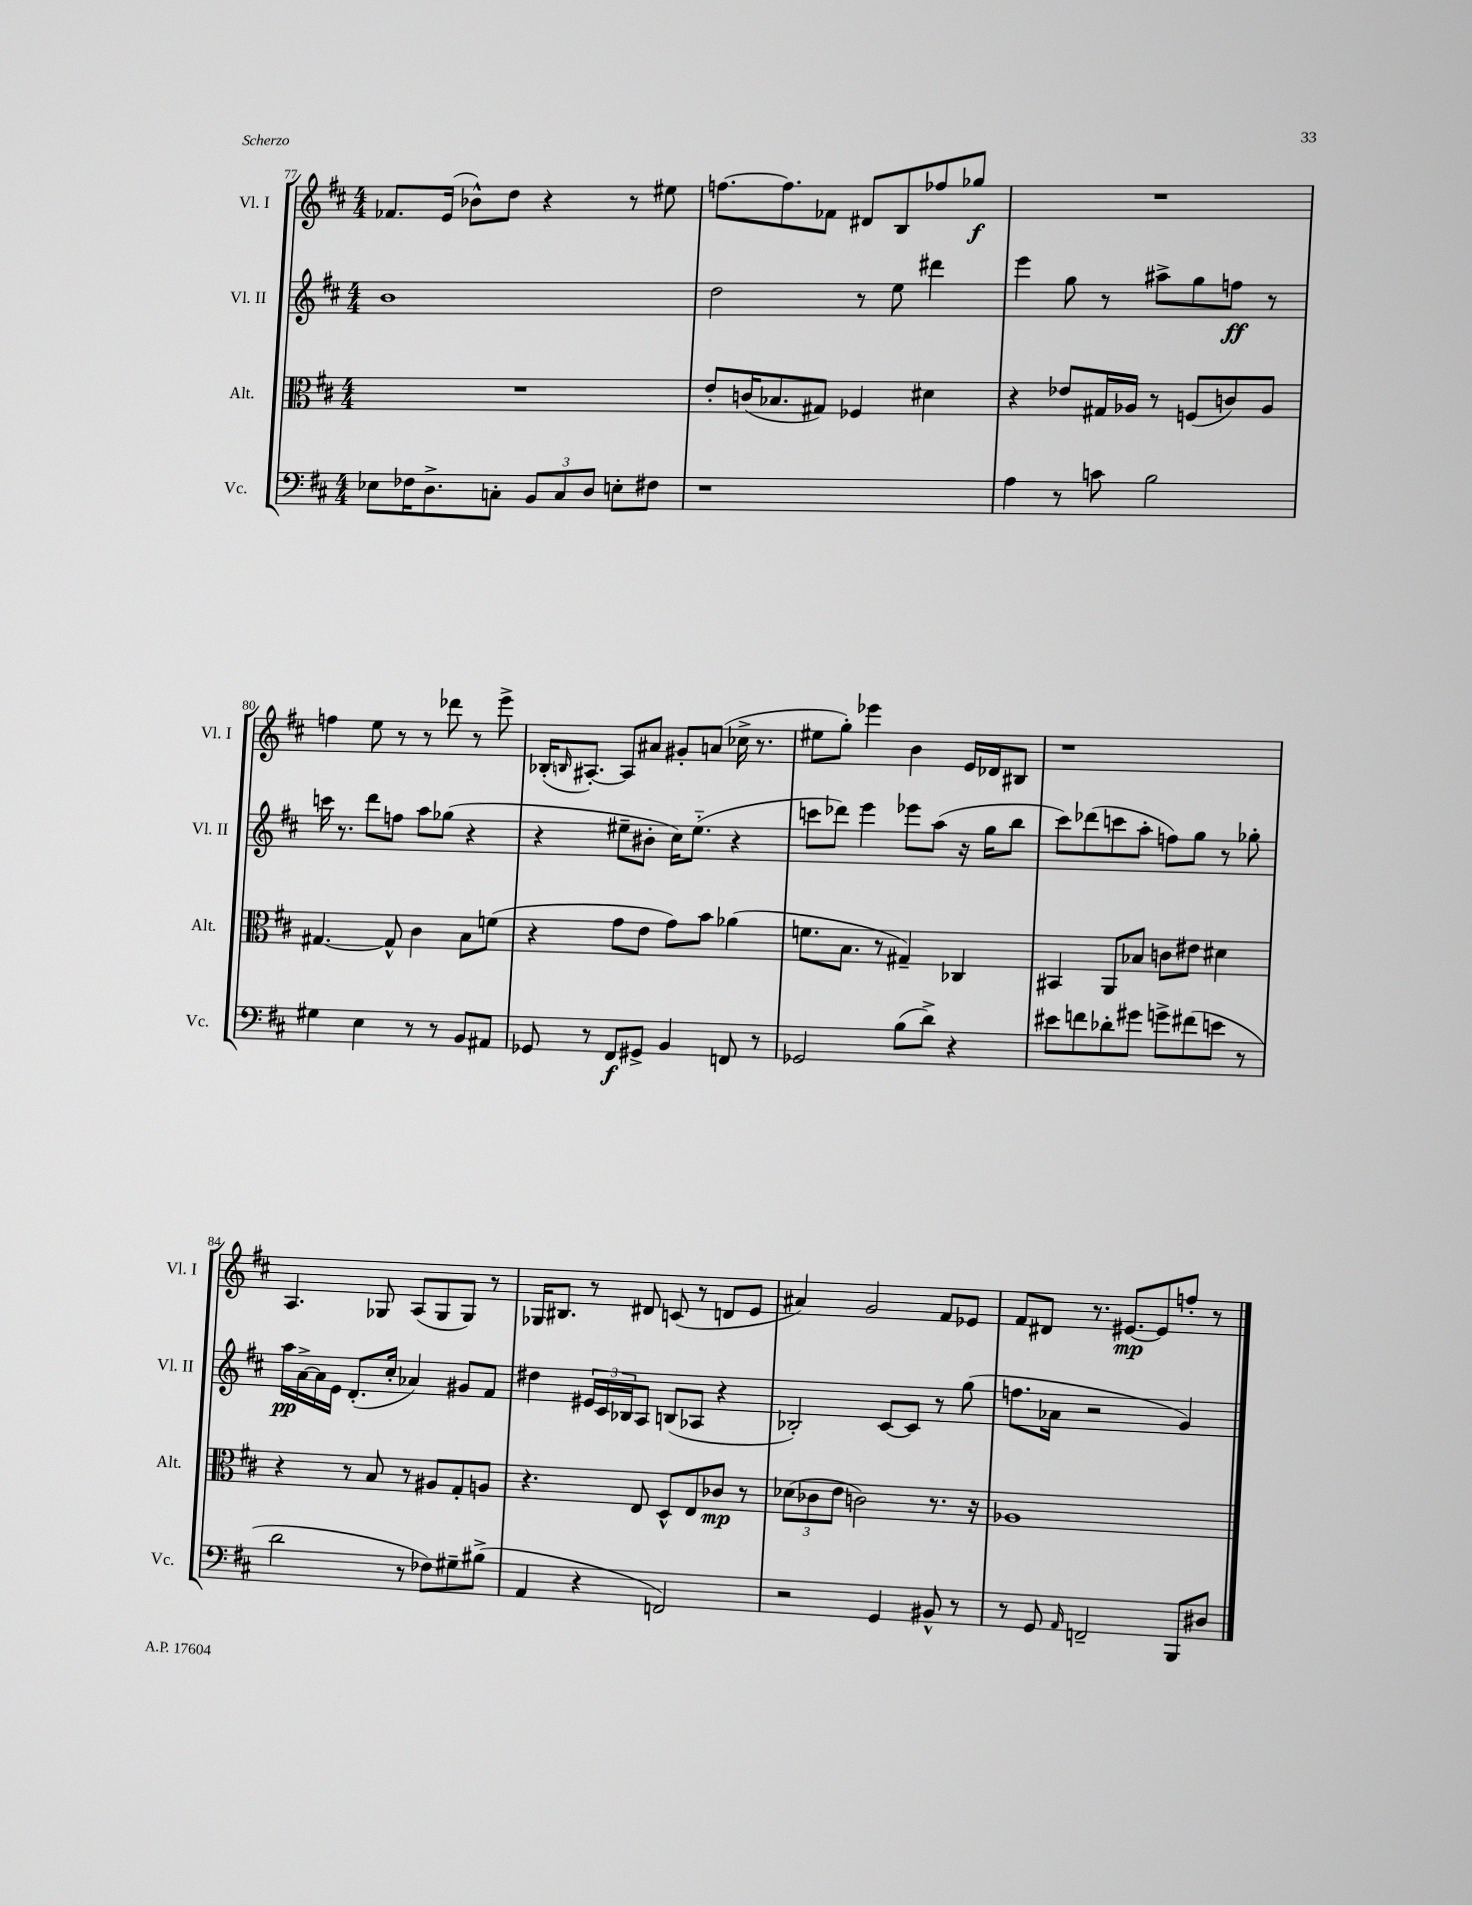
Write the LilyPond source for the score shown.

<<
\new StaffGroup <<
\new Staff = "s0" \with { instrumentName = "Vl. I" shortInstrumentName = "Vl. I" } {
    \clef treble \key d \major \numericTimeSignature \time 4/4
    fes'8. e'16( bes'8-^) d''8 r4 r8 eis''8 |
    f''8.~ f''8. fes'8 dis'8 b8 fes''8 ges''8\f |
    R1 |
    f''4 e''8 r8 r8 des'''8 r8 e'''8-> |
    bes16-.( \grace { b16 } ais8.~-.) ais8 ais'8 gis'8-. a'8( ces''16-> r8. |
    eis''8 g''8-.) ees'''4 b'4 e'16 des'16 bis8 |
    r1 |
    a4. ges8 a8( ges8 ges8) r8 |
    ges16 bis8. r8 dis'8 c'8( r8 d'8 e'8 |
    ais'4) g'2 fis'8 ees'8 |
    fis'8 dis'8 r8. eis'8.~\mp eis'8 f''8-. r8 \bar "|." |
}
\new Staff = "s1" \with { instrumentName = "Vl. II" shortInstrumentName = "Vl. II" } {
    \clef treble \key d \major \numericTimeSignature \time 4/4
    b'1 |
    d''2 r8 e''8 dis'''4 |
    e'''4 g''8 r8 ais''8-> g''8 f''8\ff r8 |
    c'''16 r8. d'''8 f''8 a''8 ges''8( r4 |
    r4 eis''8-- bis'8-. cis''16) eis''8.-_( r4 |
    c'''8 des'''8) e'''4 ees'''8 a''8( r16 g''16 b''8 |
    cis'''8) des'''8( c'''8 a''8-. f''8) g''8 r8 ges''8-. |
    a''16\pp a'16~-> a'16 e'16 d'8.-.( cis''16-. aes'4) gis'8 fis'8 |
    dis''4 \tuplet 3/2 { eis'16 cis'16 bes16 } a8 b8( aes8 r4 |
    bes2-.) cis'8~ cis'8 r8 g''8( |
    f''8. aes'16 r2 g'4) \bar "|." |
}
\new Staff = "s2" \with { instrumentName = "Alt." shortInstrumentName = "Alt." } {
    \clef alto \key d \major \numericTimeSignature \time 4/4
    R1 |
    e'8-. c'16( bes8. gis8) fes4 dis'4 |
    r4 ees'8 gis16 aes16 r8 f8( c'8) aes8 |
    gis4.~ gis8-^ cis'4 b8 f'8( |
    r4 g'8 e'8 g'8) b'8 aes'4( |
    f'8. b8. r8 gis4--) ces4 |
    bis,4 a,8 bes8 c'8 eis'8 dis'4 |
    r4 r8 b8 r8 ais8 g8-. a8 |
    r4. e8 d8-^ e8 ces'8\mp r8 |
    \tuplet 3/2 { des'8( ces'8 e'8 } c'2) r8. r16 |
    aes1 \bar "|." |
}
\new Staff = "s3" \with { instrumentName = "Vc." shortInstrumentName = "Vc." } {
    \clef bass \key d \major \numericTimeSignature \time 4/4
    ees8 fes16 d8.-> c8-. \tuplet 3/2 { b,8 c8 d8 } e8-. fis8 |
    r1 |
    a4 r8 c'8 b2 |
    gis4 e4 r8 r8 b,8 ais,8 |
    ges,8 r8 fis,8\f gis,8-> b,4 f,8 r8 |
    ges,2 b8( d'8->) r4 |
    eis'8 f'8 des'8-. gis'8 g'8-> fis'8( e'8 r8 |
    d'2 r8 fes8) gis8-- bis8->( |
    a,4 r4 f,2) |
    r2 g,4 bis,8-^ r8 |
    r8 g,8 \grace { a,16 } f,2-- b,,8 dis8 \bar "|." |
}
>>
>>
\layout { \context { \Score currentBarNumber = #77 } }
